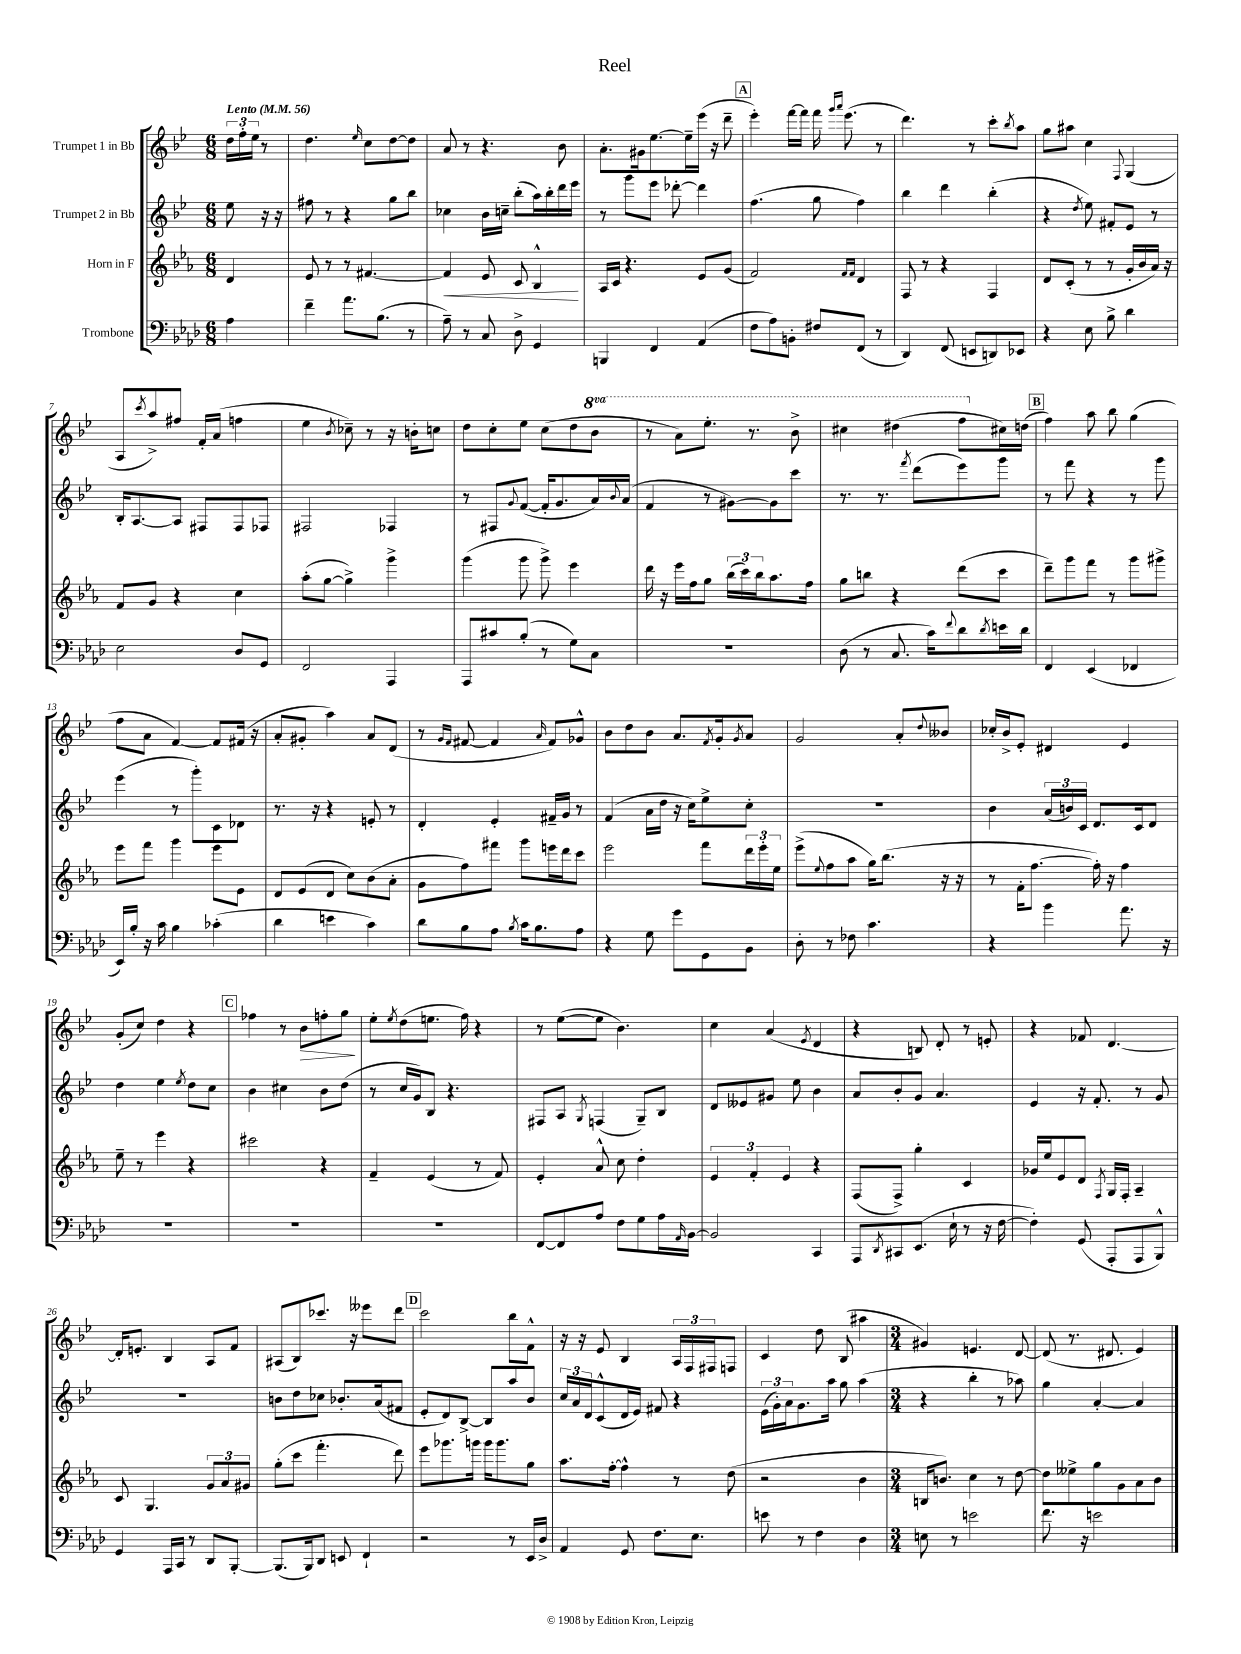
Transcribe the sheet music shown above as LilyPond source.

\header { title = "Reel" }
<<
\new StaffGroup <<
\new Staff = "s0" \with { instrumentName = "Trumpet 1 in Bb" } {
    \clef treble \key bes \major \numericTimeSignature \time 6/8 \set Staff.ottavationMarkups = #ottavation-simple-ordinals \partial 4 \tempo "Lento" 4 = 56
    \tuplet 3/2 { d''16 f''16-. ees''16 } r8 |
    d''4. \grace { ees''16 } c''8 d''8~ d''8 |
    a'8 r8 r4. bes'8 |
    a'8.-. gis'16 ees''8.~ ees''16-- ees'''16( r16 d'''8-- |
    \mark \markup { \box "A" } ees'''4-.) f'''16~ f'''16 f'''16 \grace { g'''16 a'''16 } ees'''8.( r8 |
    d'''4.) r8 c'''8-. \acciaccatura { bes''8 } a''8 |
    g''8 ais''8 c''4 \appoggiatura { f8 } g4( |
    a8 \acciaccatura { c'''8 } a''8->) fis''8 f'16-. a'16( f''4 |
    ees''4 \acciaccatura { bes'8 } ces''8--) r8 r16 b'16-. c''8 |
    d''8 c''8-. ees''8 c''8( d''8 \ottava #1 bes''8 |
    r8 a''8) ees'''8.-. r8. bes''8-> |
    cis'''4 dis'''4( f'''8 \ottava #0 cis''16) d''!16( |
    \mark \markup { \box "B" } f''4) a''8 bes''8 g''4( |
    f''8 a'8 f'4~) f'8 fis'16( r16 |
    a'8-. gis'8-. a''4) a'8 d'8( |
    r8 \grace { g'16 f'16 } fis'8~ fis'4 \grace { a'16 } fis'8) ges'8-^ |
    bes'8 d''8 bes'8 a'8. \acciaccatura { f'8 } g'16-. \acciaccatura { g'8 } a'8 |
    g'2 a'8-. \appoggiatura { d''8 } beses'8 |
    ces''16-. bes'16-> ees'8-. dis'4 ees'4 |
    g'8-.( c''8) d''4 r4 |
    \mark \markup { \box "C" } fes''4 r8 bes'8\> f''8-. g''8\! |
    ees''8-. \acciaccatura { ees''8 } d''8( e''8. f''16) r4 |
    r8 ees''8~( ees''8 bes'4.) |
    c''4 a'4( \acciaccatura { ees'8 } d'4 |
    r4 b8) d'8-. r8 e'8-. |
    r4 fes'8 d'4.~ |
    d'16-. e'8.-. bes4 a8 f'8 |
    ais8( bes8) ces'''8. r16 eeses'''8 d'''8 |
    \mark \markup { \box "D" } c'''2 bes''8 f'8-^ |
    r16 r16 ees'8 bes4 \tuplet 3/2 { a16 f16 fis16 } f8 |
    c'4 d''8 bes8( ais''4 |
    \numericTimeSignature \time 3/4 gis'4) e'4. d'8~ |
    d'8( r8. dis'8. ees'4) \bar "|." |
}
\new Staff = "s1" \with { instrumentName = "Trumpet 2 in Bb" } {
    \clef treble \key bes \major \numericTimeSignature \time 6/8 \partial 4
    ees''8 r16 r16 |
    fis''8 r8 r4 g''8 bes''8 |
    ces''4 bes'16 c''16-- bes''8-.( a''16) bes''16-. d'''16 ees'''16 |
    r8 g'''8 ees'''8 des'''8~-. des'''4 |
    \mark \markup { \box "A" } f''4.( g''8 f''4) |
    bes''4 d'''4 bes''4-.( |
    r4 \acciaccatura { d''8 } ees''8) fis'8-. ees'8 r8 |
    bes16-. a8.~ a8 fis8 fis8 fes8 |
    fis2 fes4 |
    r8 fis8 \appoggiatura { g'8 } f'8~( f'16-. g'8. a'16) \appoggiatura { bes'8 } a'16( |
    f'4 r8 gis'8~) gis'8 c'''8 |
    r8. r8. \acciaccatura { f'''8 } d'''8( ees'''8) g'''8 |
    \mark \markup { \box "B" } r8 f'''8 r4 r8 g'''8 |
    ees'''4( r8 g'''8-.) c'8 des'8 |
    r8. r16 r4 e'8-. r8 |
    d'4-. ees'4-. fis'16-- g'16 r8 |
    f'4( a'16 d''16 r16 c''16) ees''8-> c''8-. |
    R2. |
    bes'4 \tuplet 3/2 { a'16( b'16) c'16 } d'8. c'16 d'8 |
    d''4 ees''4 \acciaccatura { ees''8 } d''8 c''8 |
    \mark \markup { \box "C" } bes'4 cis''4 bes'8 d''8( |
    r8 c''16 g'16) bes8 r4. |
    fis8 a8 \acciaccatura { g8 } f4( g8--) bes8 |
    d'8 eeses'8 gis'8 ees''8 bes'4 |
    a'8 bes'8-. g'8 a'4. |
    ees'4 r16 f'8.-. r8 g'8 |
    R2. |
    b'8 d''8 ces''8 bes'8.-. a'16( fis'8 |
    \mark \markup { \box "D" } ees'8-. d'8) bes8~-> bes8 a''8 bes'8 |
    \tuplet 3/2 { c''16 a'16 d'16 } c'8-^( d'16 ees'16) fis'8 r4 |
    \tuplet 3/2 { ees'16( g'16-.) a'16 } g'8. a''16 g''8 a''4( |
    \numericTimeSignature \time 3/4 r4 bes''4-. r8 aes''8) |
    g''4 a'4~-. a'4 \bar "|." |
}
\new Staff = "s2" \with { instrumentName = "Horn in F" } {
    \clef treble \key ees \major \numericTimeSignature \time 6/8 \partial 4
    d'4 |
    ees'8 r8 r8 fis'4.~ |
    fis'4\< ees'8 c'8 bes4-^\! |
    aes16 c'16 r4. ees'8 g'8( |
    \mark \markup { \box "A" } f'2) \grace { f'16 f'16 } d'4 |
    f8 r8 r4 f4 |
    d'8 c'8-.( r8 r8 g'16-. bes'16 aes'16) r16 |
    f'8 g'8 r4 c''4 |
    aes''8-.( g''8~ g''4->) g'''4-> |
    g'''4( g'''8 g'''8->) ees'''4 |
    d'''16 r16 ees'''16 f''16 g''8 \tuplet 3/2 { bes''16( c'''16) bes''16 } aes''8. f''16 |
    g''8 b''8 r4 d'''8( c'''8 |
    \mark \markup { \box "B" } d'''8--) g'''8 f'''8 r8 g'''8 gis'''8-> |
    ees'''8 f'''8 g'''4 ees'''8 ees'8 |
    d'8 ees'8( d'8 c''8) bes'8( aes'8-. |
    g'8 f''8) fis'''8 g'''8 e'''16 d'''16 c'''8 |
    ees'''2 f'''8 \tuplet 3/2 { d'''16 ees'''16-. ees''16 } |
    ees'''8->( \appoggiatura { ees''8 } f''8 aes''8 g''16) bes''8.( r16 r16 |
    r8 f'16-. f''8.~ f''16-.) r16 f''4 |
    ees''8-- r8 ees'''4 r4 |
    \mark \markup { \box "C" } cis'''2 r4 |
    f'4-- ees'4( r8 f'8) |
    ees'4-. aes'8-^ c''8 d''4-. |
    \tuplet 3/2 { ees'4 f'4-. ees'4 } r4 |
    f8( f8->) g''4-. c'4 |
    ges'16 ees''16 ees'8 d'8 \acciaccatura { f8 } g16 f16-. aes4-- |
    c'8 g4. \tuplet 3/2 { g'8 aes'8 gis'8 } |
    g''8-.( c'''8 f'''4.-. d'''8) |
    \mark \markup { \box "D" } ees'''8 ges'''8. g'''16 g'''16 g'''8. g''8 |
    aes''8. f''16~-. f''4-^ r8 d''8( |
    r2 bes'4 |
    \numericTimeSignature \time 3/4 b16 b'8.) c''4 r8 d''8~ |
    d''8 eeses''8-> g''8 g'8 aes'8 bes'8 \bar "|." |
}
\new Staff = "s3" \with { instrumentName = "Trombone" } {
    \clef bass \key aes \major \numericTimeSignature \time 6/8 \partial 4
    aes4 |
    f'4-- aes'8. bes8.( r8 |
    aes8--) r8 c8 des8-> g,4 |
    b,,4 f,4 aes,4( |
    \mark \markup { \box "A" } f8 aes8) b,8-. fis8 f,8( r8 |
    des,4) f,8( e,8 d,8) ees,8 |
    r4 ees8 bes8-> des'4 |
    ees2 des8 g,8 |
    f,2 aes,,4 |
    aes,,8 cis'8 bes8-.( r8 g8) c8 |
    R2. |
    des8( r8 c8. c'16) \appoggiatura { f'8 } des'8 \acciaccatura { des'8 } e'16 des'16 |
    \mark \markup { \box "B" } f,4 ees,4( fes,4 |
    ees,16) bes16-. r16 c'16 bes4 ces'4-.( |
    des'4 e'4 c'4) |
    des'8 bes8 aes8 \acciaccatura { bes8 } c'16 bes8. aes8 |
    r4 g8 g'8 g,8 bes,8 |
    des8-. r8 fes8 c'4. |
    r4 bes'4 aes'8. r16 |
    R2. |
    \mark \markup { \box "C" } R2. |
    R2. |
    f,8~ f,8 aes8 f8 g8 aes16 \grace { aes,16 } bes,16~ |
    bes,2 c,4 |
    aes,,8 \acciaccatura { des,8 } cis,8 ees,8.( ees16-! r8 r16 f16~ |
    f4-.) g,8( aes,,8-. aes,,8 bes,,8-^) |
    g,4 aes,,16 c,16 r8 des,8 bes,,8~-. |
    bes,,8.( bes,,16) des,8 e,8 f,4-! |
    \mark \markup { \box "D" } r2 r8 ees,16 des16-> |
    aes,4 g,8 f8. ees8. |
    e'8 r8 f4 des4 |
    \numericTimeSignature \time 3/4 e8 r8 e'2 |
    f'8. r16 e'2 \bar "|." |
}
>>
>>
